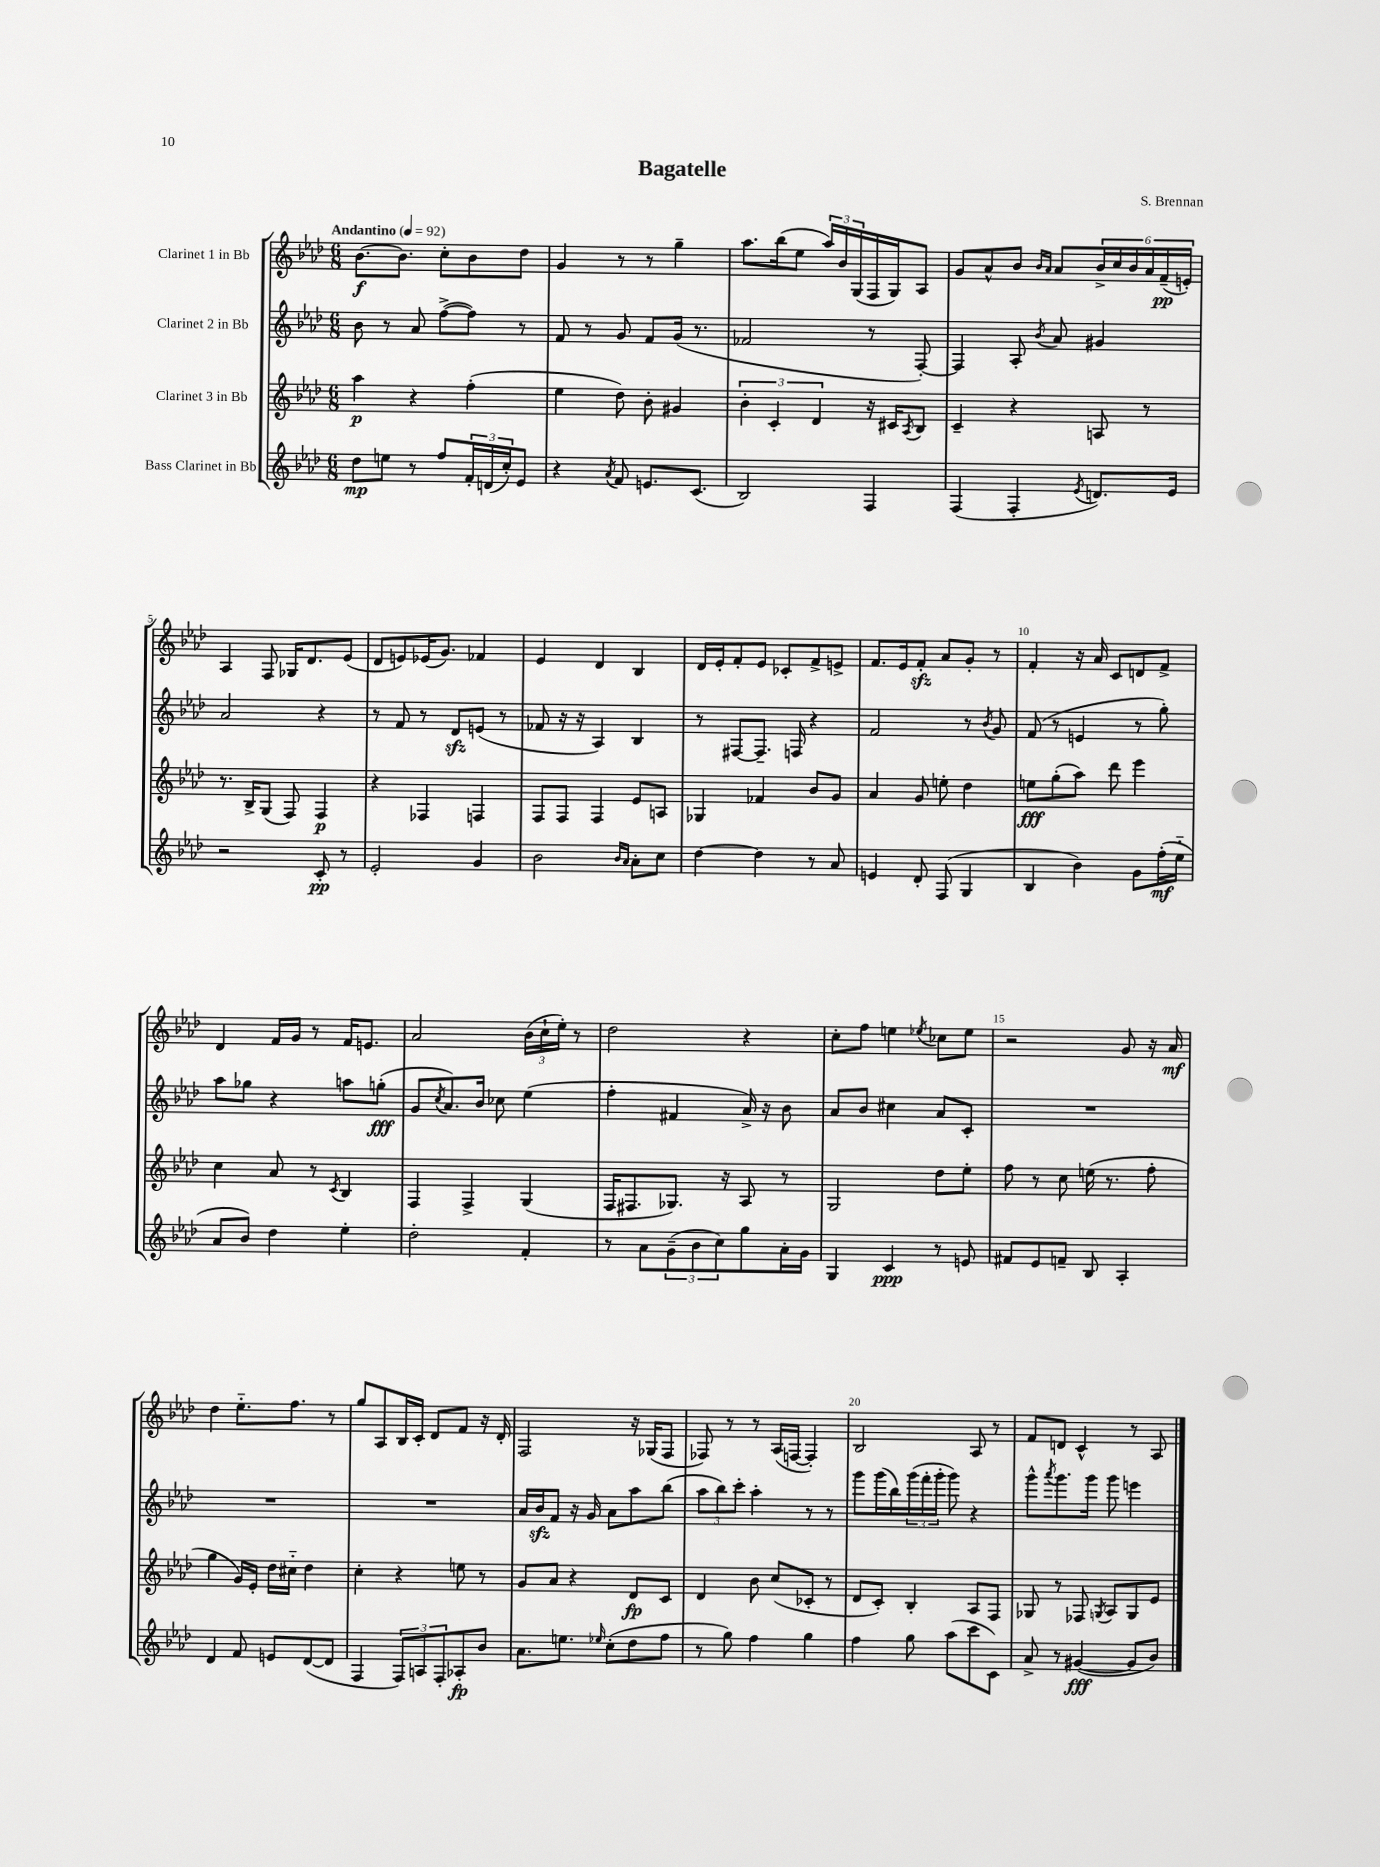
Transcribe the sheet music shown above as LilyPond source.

\header { title = "Bagatelle" composer = "S. Brennan" }
<<
\new StaffGroup <<
\new Staff = "s0" \with { instrumentName = "Clarinet 1 in Bb" } {
    \clef treble \key aes \major \numericTimeSignature \time 6/8 \tempo "Andantino" 4 = 92
    bes'8.~\f bes'8. c''8-. bes'8 des''8 |
    g'4 r8 r8 g''4-- |
    aes''8. bes''16( ees''8 \tuplet 3/2 { aes''16) bes'16 g16( } f16 g16) aes8 |
    g'8 aes'8-^ bes'8 \grace { bes'16 aes'16 } aes'8 \tuplet 6/4 { bes'16-> c''16 bes'16 aes'16 f'16--\pp( e'16-.) } |
    aes4 f8 ges16 des'8. ees'8( |
    des'8 e'8) ees'16( g'8.) fes'4 |
    ees'4 des'4 bes4 |
    des'16 ees'16-. f'8-. ees'8 ces'8-. f'8-> e'8-> |
    f'8. ees'16 f'8-.\sfz aes'8 g'8-. r8 |
    f'4-. r16 aes'16 c'8 d'8 f'8-> |
    des'4 f'16 g'16 r8 f'16 e'8. |
    aes'2 \tuplet 3/2 { bes'16( c''16-! ees''16-.) } r8 |
    des''2 r4 |
    c''8-. f''8 e''4 \acciaccatura { ees''8 } ces''8 ees''8 |
    r2 g'8 r16 aes'16\mf |
    des''4 ees''8.-_ f''8. r8 |
    g''8 aes8 bes16 c'16-. des'8 f'8 r16 des'16-. |
    f2 r16 ges16( f8 |
    fes8) r8 r8 aes16( f16~ f4-.) |
    bes2 aes8 r8 |
    f'8 d'8 c'4-^ r8 aes8 \bar "|." |
}
\new Staff = "s1" \with { instrumentName = "Clarinet 2 in Bb" } {
    \clef treble \key aes \major \numericTimeSignature \time 6/8
    bes'8 r8 aes'8 f''8~->( f''8) r8 |
    f'8 r8 g'8 f'8 g'16( r8. |
    fes'2 r8 f8~-.) |
    f4 aes8-. \acciaccatura { bes'8 } aes'8 gis'4 |
    aes'2 r4 |
    r8 f'8 r8 des'8\sfz e'8( r8 |
    fes'8 r16 r16 aes4) bes4 |
    r8 fis8~ fis8.-- f16 r4 |
    f'2 r8 \acciaccatura { bes'8 } g'8 |
    f'8( r8 e'4 r8 g''8-.) |
    aes''8 ges''8 r4 a''8 g''8-.\fff( |
    g'8 \acciaccatura { c''8 } aes'8.) bes'16 ces''8 ees''4( |
    f''4-. fis'4 aes'16->) r16 bes'8 |
    aes'8 bes'8 cis''4 aes'8 c'8-. |
    R2. |
    R2. |
    R2. |
    aes'16 bes'16\sfz f'8 r16 g'16 aes'8 aes''8 bes''8( |
    \tuplet 3/2 { aes''8 bes''8) c'''8-. } aes''4-. r8 r8 |
    g'''8 g'''16( bes''16) \tuplet 3/2 { g'''16( f'''16-. g'''16-. } g'''8) r4 |
    g'''8-^ \acciaccatura { aes'''8 } g'''8. g'''16 g'''8 e'''4 \bar "|." |
}
\new Staff = "s2" \with { instrumentName = "Clarinet 3 in Bb" } {
    \clef treble \key aes \major \numericTimeSignature \time 6/8
    aes''4\p r4 f''4-.( |
    ees''4 des''8) bes'8-. gis'4 |
    \tuplet 3/2 { bes'4-. c'4-. des'4 } r16 cis'16 \acciaccatura { aes8 } bes8 |
    c'4-- r4 a8 r8 |
    r8. bes16-> g8( f8) f4\p |
    r4 fes4 f4 |
    f8 f8 f4 ees'8 a8 |
    ges4 fes'4 bes'8 g'8 |
    aes'4 g'8 e''8-. des''4 |
    e''8\fff g''8-.( aes''8) des'''8 ees'''4 |
    c''4 aes'8 r8 \acciaccatura { c'8 } bes4 |
    f4 f4-> g4( |
    f16 fis8. ges8.) r16 aes8 r8 |
    g2 des''8 ees''8-. |
    f''8 r8 c''8 e''16( r8. f''8-. |
    g''4 g'16) ees'16-. des''16 cis''16-_ des''4 |
    c''4-. r4 e''8 r8 |
    g'8 aes'8 r4 des'8\fp c'8 |
    des'4 bes'8 c''8( ces'8-. r8 |
    des'8 c'8-.) bes4-. aes8 f8 |
    ges8 r8 fes8 \acciaccatura { g8 } aes8 g8 ees'8 \bar "|." |
}
\new Staff = "s3" \with { instrumentName = "Bass Clarinet in Bb" } {
    \clef treble \key aes \major \numericTimeSignature \time 6/8
    des''8\mp e''8 r8 f''8 \tuplet 3/2 { f'16-. d'16( c''16-.) } ees'8 |
    r4 \acciaccatura { aes'8 } f'8 e'8. c'8.( |
    bes2) f4 |
    f4( f4-. \acciaccatura { ees'8 } d'8.) ees'16 |
    r2 c'8-.\pp r8 |
    ees'2-. g'4 |
    bes'2 \grace { bes'16 aes'16 } aes'8-. c''8 |
    des''4~ des''4 r8 aes'8 |
    e'4 des'8-. f8( g4 |
    bes4 bes'4) g'8 f''16-.\mf( ees''16-_ |
    aes'8 bes'8) des''4 ees''4-. |
    des''2-. f'4-. |
    r8 aes'8 \tuplet 3/2 { g'8--( bes'8 c''8) } g''8 aes'16-. g'16 |
    g4 c'4\ppp r8 e'8 |
    fis'8 ees'8 f'8-- bes8 aes4-. |
    des'4 f'8 e'8 des'8~( des'8 |
    f4 \tuplet 3/2 { f8) a8 f8-. } aes8-.\fp bes'8 |
    aes'8. e''8. \grace { ees''16 } c''8-.( des''8 f''8 |
    r8 g''8) f''4 g''4 |
    f''4 g''8 aes''8( c'''8 c'8) |
    aes'8-> r8 gis'4~\fff( gis'8 bes'8) \bar "|." |
}
>>
>>
\layout { \context { \Score \override BarNumber.break-visibility = ##(#f #t #t) barNumberVisibility = #(every-nth-bar-number-visible 5) } }
